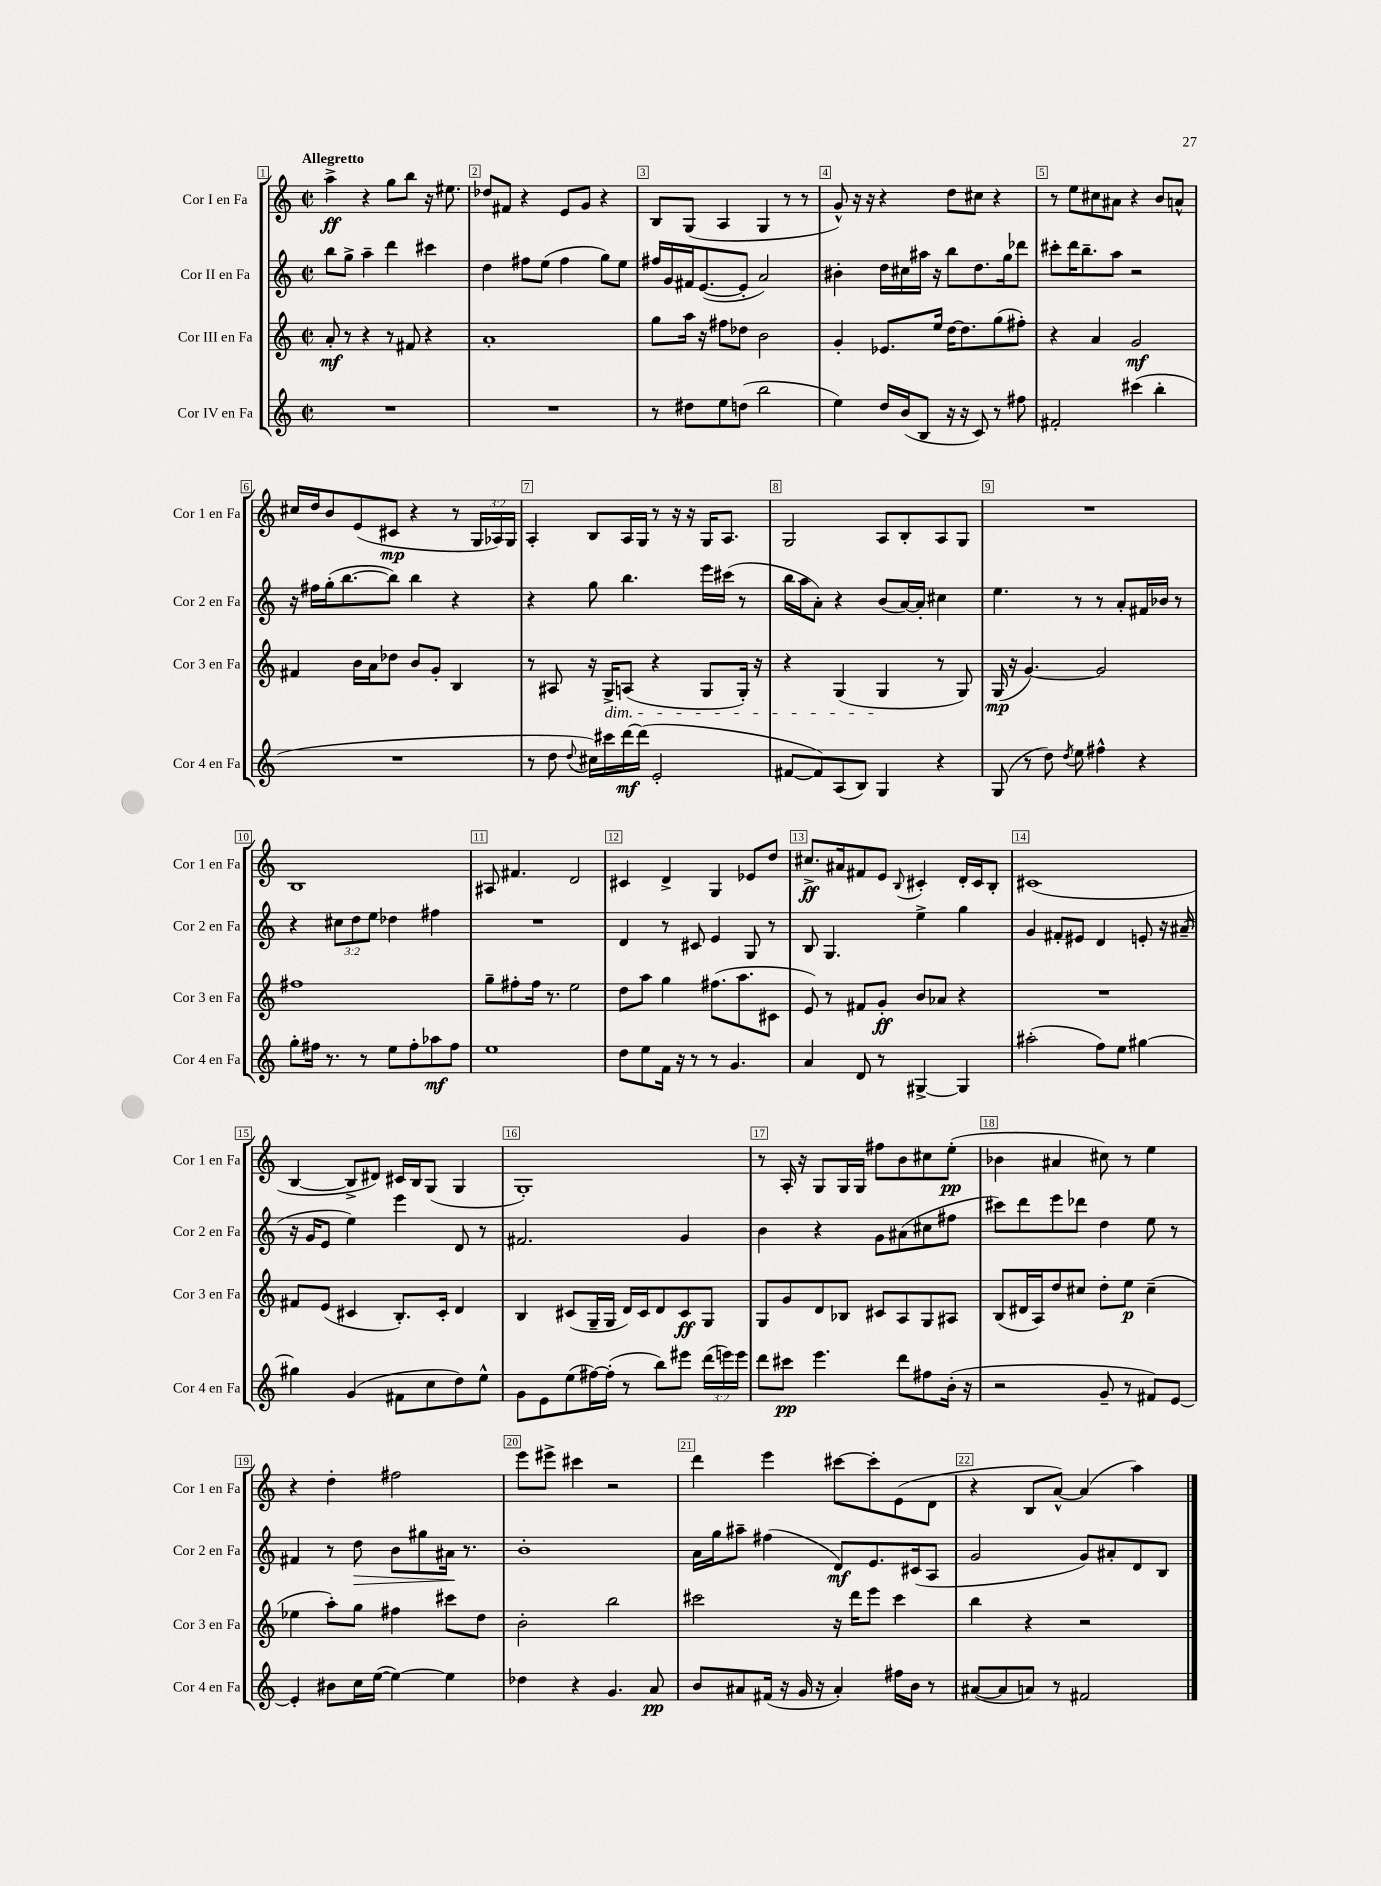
<<
\new StaffGroup <<
\new Staff = "s0" \with { instrumentName = "Cor I en Fa" shortInstrumentName = "Cor 1 en Fa" } {
    \clef treble \key c \major \defaultTimeSignature \time 2/2 \override Staff.TupletNumber.text = #tuplet-number::calc-fraction-text \tempo "Allegretto"
    \autoBeamOff a''4->\ff r4 g''8[ b''8] r16 eis''8. |
    des''8[ fis'8] r4 e'8[ g'8] r4 |
    b8[ g8]( a4 g4 r8 r8 |
    g'8-^) r16 r16 r4 d''8[ cis''8] r4 |
    r8 e''8[ cis''8 ais'8] r4 b'8[ a'8]-^ |
    cis''16[ d''16 b'8 e'8( cis'8]\mp r4 r8 \tuplet 3/2 { g16[ aes16) g16] } |
    a4-. b8[ a16 g16] r8 r16 r16 g16[ a8.] |
    g2 a8[ b8-. a8 g8] |
    R1 |
    b1 |
    ais8 fis'4. d'2 |
    cis'4 d'4-> g4 ees'8[ d''8] |
    cis''8.[->\ff ais'16 fis'8 e'8] \appoggiatura { b8 } cis'4-. d'16[-. cis'16 b8]-. |
    cis'1( |
    b4~ b8[-> dis'8]) cis'16[ b16 g8]( g4 |
    g1-.) |
    r8 a16-. r16 g8[ g16 g16] fis''8[ b'8 cis''8 e''8]-.\pp( |
    bes'4 ais'4 cis''8) r8 e''4 |
    r4 d''4-. fis''2 |
    e'''8[ eis'''8]-> cis'''4 r2 |
    d'''4 e'''4 cis'''8[~ cis'''8-. e'8( d'8] |
    r4 b8[ a'8]~-^) a'4( a''4) \bar "|." |
}
\new Staff = "s1" \with { instrumentName = "Cor II en Fa" shortInstrumentName = "Cor 2 en Fa" } {
    \clef treble \key c \major \defaultTimeSignature \time 2/2 \override Staff.TupletNumber.text = #tuplet-number::calc-fraction-text
    \autoBeamOff b''8[ g''8]-> a''4-- d'''4 cis'''4 |
    d''4 fis''8[ e''8]( fis''4 g''8[) e''8] |
    fis''16[ g'16 fis'16 e'8.~( e'8]-. a'2) |
    bis'4-. d''16[ cis''16 ais''16] r16 b''8[ d''8. g''16 des'''8] |
    cis'''8[-. d'''16 b''8.-- a''8] r2 |
    r16 fis''16[ g''16-.( b''8.~ b''8]) b''4 r4 |
    r4 g''8 b''4. e'''16[ cis'''16]( r8 |
    b''16[ a''16 a'8]-.) r4 b'8[( a'16~) a'16]-. cis''4 |
    e''4. r8 r8 a'8[-. fis'16 bes'16] r8 |
    r4 \tuplet 3/2 { cis''8[ d''8 e''8] } des''4 fis''4 |
    R1 |
    d'4 r8 cis'8 e'4 g8 r8 |
    b8 g4. e''4-> g''4 |
    g'4 fis'8[-. eis'8] d'4 e'8-. r16 ais'16--( |
    r16 g'16[ e'8] e''4) e'''4 d'8 r8 |
    fis'2. g'4 |
    b'4 r4 g'8[ ais'8( cis''8 fis''8] |
    cis'''8[) d'''8 e'''8 des'''8] d''4 e''8 r8 |
    fis'4 r8 d''8\> b'8[ gis''8 ais'16]\! r8. |
    b'1-. |
    a'16[ g''16 ais''8]-- fis''4( d'8[\mf) e'8. cis'16( a8] |
    g'2 g'8[) ais'8-. d'8 b8] \bar "|." |
}
\new Staff = "s2" \with { instrumentName = "Cor III en Fa" shortInstrumentName = "Cor 3 en Fa" } {
    \clef treble \key c \major \defaultTimeSignature \time 2/2
    \autoBeamOff a'8-.\mf r8 r4 r8 fis'8 r4 |
    a'1-. |
    g''8[ a''16] r16 fis''8[ des''8] b'2 |
    g'4-. ees'8.[ e''16] d''16[~ d''8. g''8( fis''8]-.) |
    r4 a'4 g'2\mf |
    fis'4 b'16[ a'16 des''8] b'8[ g'8]-. b4 |
    r8 ais8 r16 g16[->\dim a8]( r4 g8[ g16]-.) r16 |
    r4 g4( g4\! r8 g8) |
    g16\mp( r16 g'4.~) g'2 |
    fis''1 |
    g''8[-- fis''8-. fis''16] r8. e''2 |
    d''8[ a''8] g''4 fis''8.[( a''8. cis'8] |
    e'8) r8 fis'8[ g'8]-.\ff b'8[ aes'8] r4 |
    R1 |
    fis'8[ e'8]( cis'4 b8.[-.) cis'16]-. d'4 |
    b4 cis'8[( g16-- g16] d'16[) cis'16 d'8 cis'8\ff g8] |
    g8[ g'8 d'8 bes8] cis'8[ a8 g8 ais8] |
    b8[( dis'16 a16) d''8 cis''8] d''8[-. e''8]\p cis''4--( |
    ees''4 a''8[-.) g''8] fis''4 cis'''8[ d''8] |
    b'2-. b''2 |
    cis'''2 r16 d'''16[ e'''8] cis'''4 |
    b''4 r4 r2 \bar "|." |
}
\new Staff = "s3" \with { instrumentName = "Cor IV en Fa" shortInstrumentName = "Cor 4 en Fa" } {
    \clef treble \key c \major \defaultTimeSignature \time 2/2 \override Staff.TupletNumber.text = #tuplet-number::calc-fraction-text
    \autoBeamOff R1 |
    R1 |
    r8 dis''8[ e''8 d''8]( b''2 |
    e''4) d''16[ b'16( b8] r16 r16 c'8) r8 fis''8 |
    fis'2-. cis'''4( b''4-. |
    R1 |
    r8 d''8 \appoggiatura { d''8 } cis''16[) cis'''16 d'''16~\mf d'''16]( e'2-. |
    fis'8[~ fis'8) a8( b8]) g4 r4 |
    g8( r8 d''8) \acciaccatura { d''8 } e''8 fis''4-^ r4 |
    g''8[-. fis''16] r8. r8 e''8[ fis''8-. aes''8\mf fis''8] |
    e''1 |
    d''8[ e''8 f'16] r16 r8 r8 g'4. |
    a'4 d'8 r8 gis4~-> gis4 |
    ais''2-.( f''8[) e''8] gis''4~ |
    gis''4 g'4( fis'8[ c''8 d''8) e''8]-^ |
    g'8[ e'8 e''8( fis''16~) fis''16]-.( r8 b''8[) eis'''8] \tuplet 3/2 { d'''16[( e'''16) e'''16] } |
    d'''8[ cis'''8]\pp e'''4. d'''8[ fis''8 b'16]-.( r16 |
    r2 g'8-- r8 fis'8[) e'8]~ |
    e'4-. bis'8[ c''16 e''16]~( e''4~) e''4 |
    des''4 r4 g'4. a'8\pp |
    b'8[ ais'8 fis'16]( r16 g'16 r16 ais'4-.) fis''16[ b'16] r8 |
    ais'8[~( ais'8 a'8]) r8 fis'2 \bar "|." |
}
>>
>>
\layout { \context { \Score \override BarNumber.break-visibility = ##(#f #t #t) barNumberVisibility = #all-bar-numbers-visible \override BarNumber.stencil = #(make-stencil-boxer 0.1 0.3 ly:text-interface::print) } }
